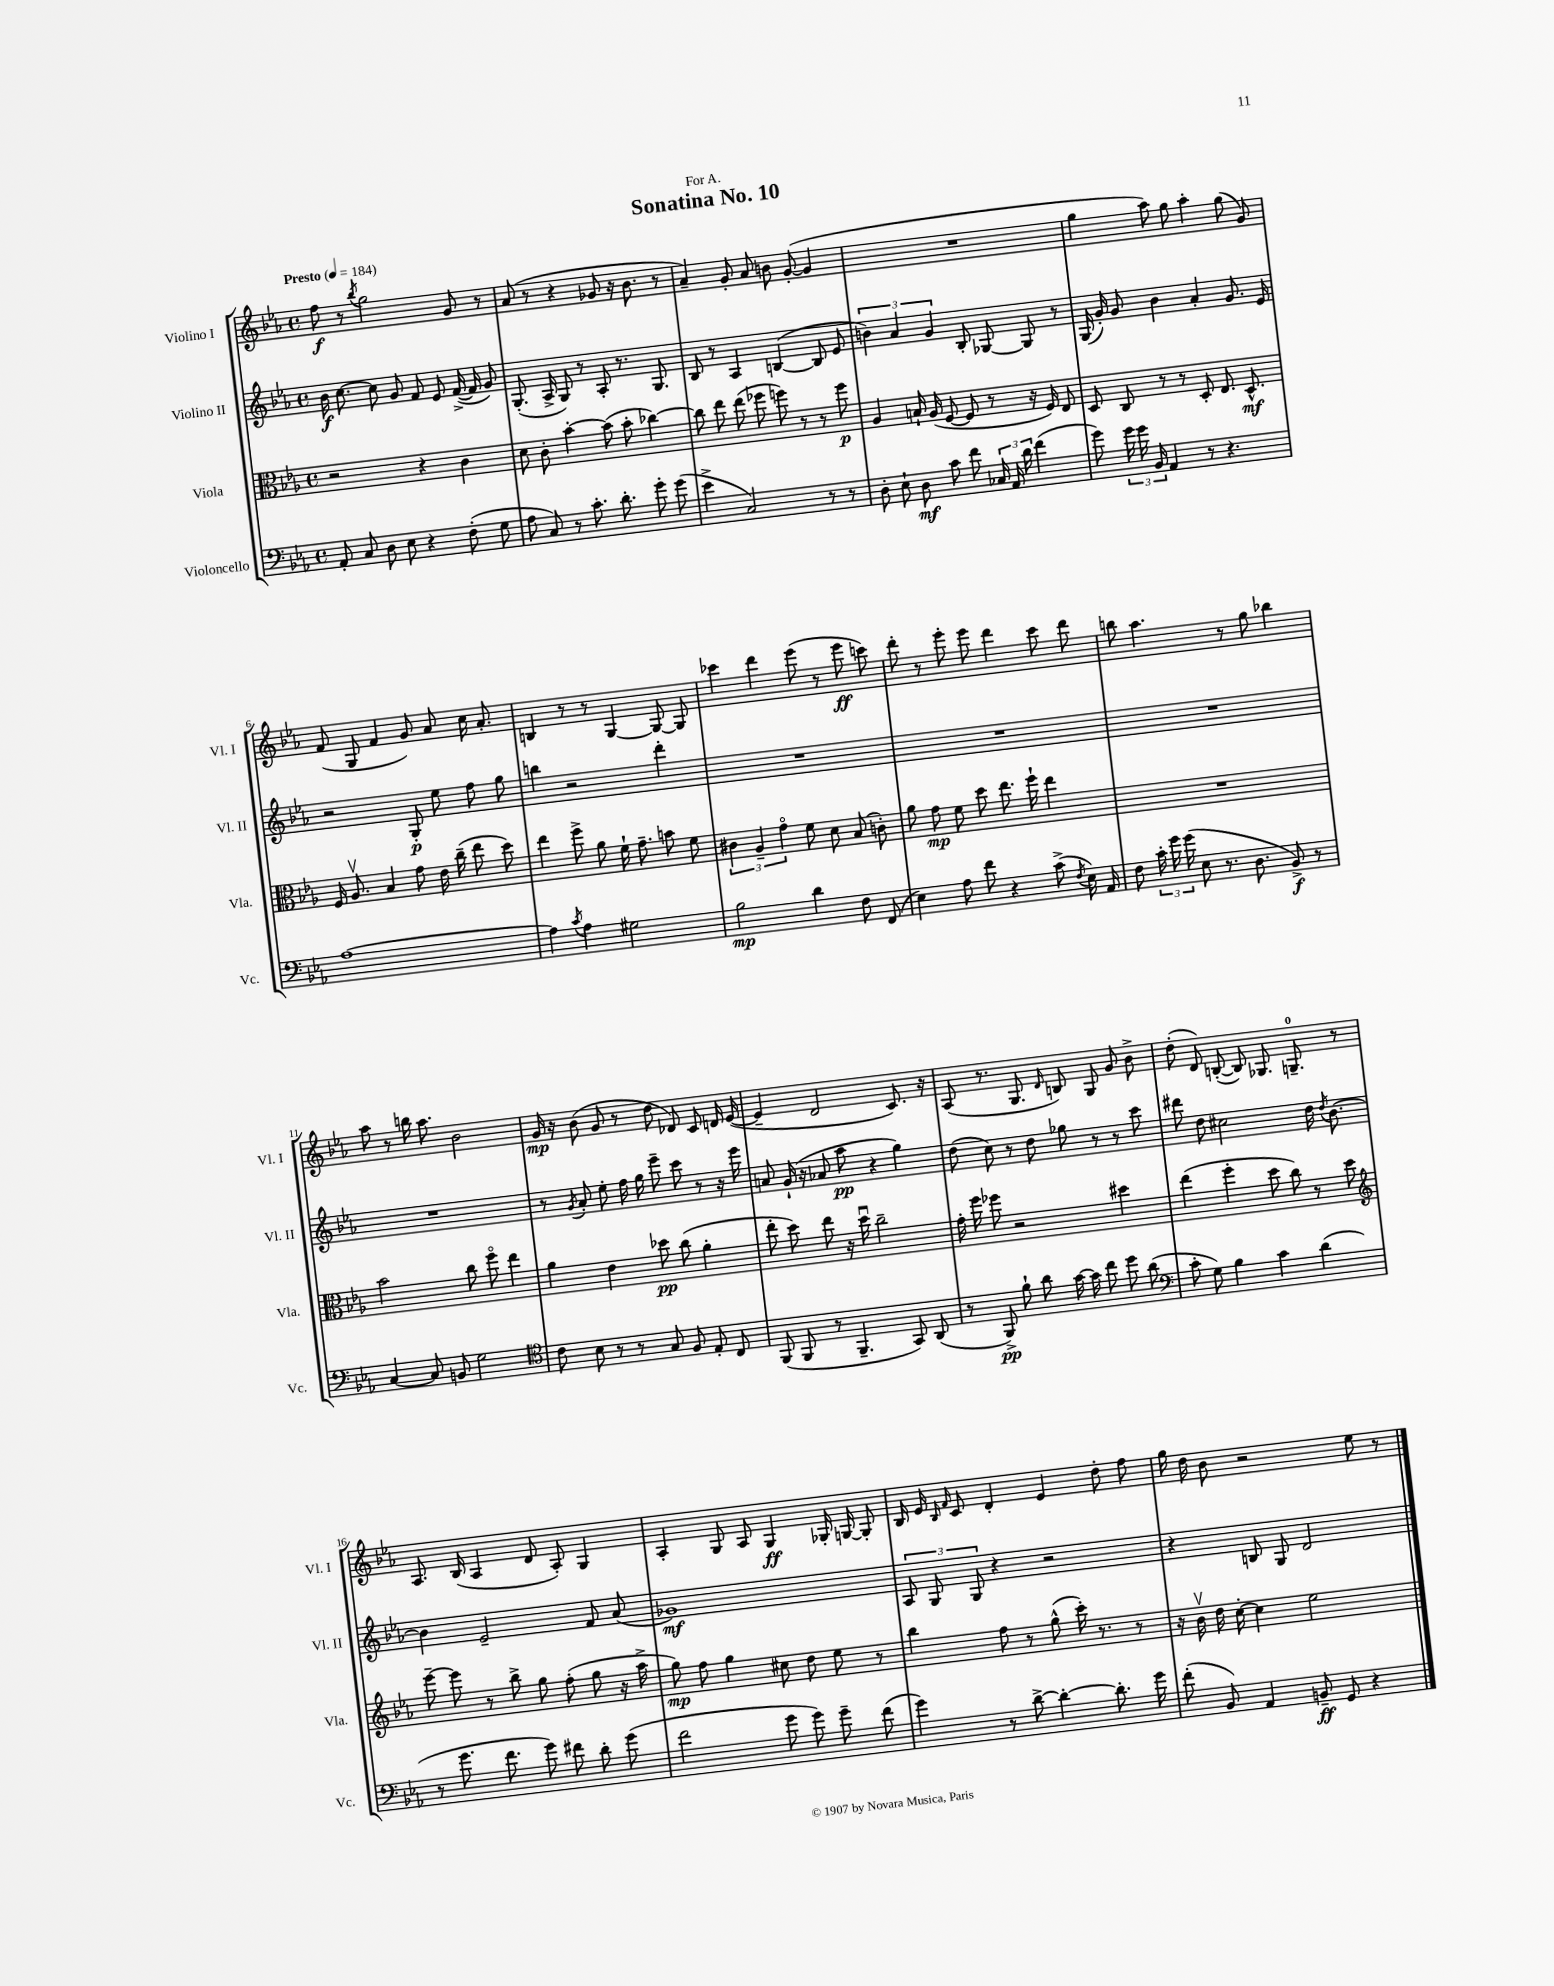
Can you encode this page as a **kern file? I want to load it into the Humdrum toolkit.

**kern	**kern	**kern	**kern
*staff4	*staff3	*staff2	*staff1
*clefF4	*clefC3	*clefG2	*clefG2
*k[b-e-a-]	*k[b-e-a-]	*k[b-e-a-]	*k[b-e-a-]
*M4/4	*M4/4	*M4/4	*M4/4
*met(c)	*met(c)	*met(c)	*met(c)
*MM184	*MM184	*MM184	*MM184
8AA-'	2r	16b-	8ff
.	.	[8.cc	.
8C	.	.	8r
.	.	.	8qbb-
8D	.	8cc]	2gg
8E-	.	8g	.
4r	4r	8f	.
.	.	8e-	.
(8F'	4c	([16f^	8g
.	.	16f]	.
8G	.	8g)	8r
=	=	=	=
8A-	8d	(8.G'	(8a-
8C)	8c'	.	8r
.	.	16A-^	.
8r	[4b-'	8G)	4r
8.c'	.	8r	.
.	(8b-]	8A-'	8g-
8.d'	.	.	.
.	8b-'	8.r	16r
.	.	.	8.b-
8g'	[4cc-)	.	.
.	.	8.G	.
(8g	.	.	8r
=	=	=	=
4e-^	8cc-]	8B-	4a-~)
.	8ee-	8r	.
2C)	(8ee-	4A-	8g'
.	8ff-	.	8a-
.	8ff)	([4B	8b
.	8r	.	([8g'
8r	8r	8B]	4g]
8r	8ff	8e-	.
=	=	=	=
8D'	4A-	6b)	1r
8E-`	.	.	.
.	.	6a-	.
8D	16B`	.	.
.	(16A-	.	.
.	.	6g	.
8c	[8F	.	.
8f	8F]	8B-'	.
24C-	8r	[8G-	.
24AA-	.	.	.
24d	.	.	.
(4f	16r	8G-]	.
.	16F)	.	.
.	8E-	8r	.
=	=	=	=
8g)	8D	(16G	4gg
.	.	16g')	.
24g	8C	8g	.
24g	.	.	.
24BB-	.	.	.
4AA-	8r	4b-	8aa-)
.	8r	.	8gg
8r	8D'	4a-'	4aa-'
4.r	8.E-	.	.
.	.	8.g	(8gg
.	8.D^^	.	.
.	.	.	8g)
.	.	16e-	.
=	=	=	=
[1A-	16F	2r	(8f
.	8.A-v	.	.
.	.	.	8G
.	4B-	.	4f
.	8g	8G'	8g)
.	16e-	8ee-	8a-
.	(16cc~	.	.
.	8ee-	8ff	16cc
.	.	.	8.a-'
.	8dd)	8gg	.
=	=	=	=
4A-]	4ee-	4bb	4B
8qc	.	.	.
4A-	8ff^	2r	8r
.	8a-	.	8r
2G#	16f`	.	[4G
.	8.g~	.	.
.	8b	4ddd'	8G_
.	8f	.	8G]
=	=	=	=
2B-	6c#	1r	4ccc-
.	6A-~	.	.
.	.	.	4ddd
.	6go	.	.
4d	8f	.	(8eee-
.	8d	.	8r
8F	(8B-	.	8eee-
(8FF	8c')	.	8ccc)
=	=	=	=
4E-)	8a-	1r	8ddd'
.	8g	.	8r
8A-	8f	.	8eee-'
8f	8dd	.	8eee-
4r	8.ee-	.	4ddd
.	16ff`	.	.
(8c^	4ee-	.	8ccc
8qF	.	.	.
16E-)	.	.	8ddd
16AA-	.	.	.
=	=	=	=
8F	1r	1r	8bb
24c'	.	.	4.aa-
24g	.	.	.
(24g	.	.	.
8E-	.	.	.
8.r	.	.	.
.	.	.	8r
8.D	.	.	.
.	.	.	8gg
8BB-^)	.	.	4bb-
8r	.	.	.
=	=	=	=
[4C	2b-	1r	8aa-
.	.	.	8r
8C]	.	.	16bb
.	.	.	8.aa-
8BB	.	.	.
2G	8cc	.	2b-
.	8ffo	.	.
.	4ee-	.	.
=	=	=	=
*clefC4	*	*	*
8c	4a-	8r	16g
.	.	.	16r
.	.	8qg	.
8B-	.	8a-'	(8b-
8r	4e-	8ee-'	8g
8r	.	16ff	8r
.	.	16gg	.
8G	8dd-	8eee-~	8dd
8F	(8cc	8ccc	8d-)
8E-'	4a-'	8r	8c
8C	.	16r	16d
.	.	16eee-	([16e-
=	=	=	=
(8FF	8ee-'	8a	4e-~]
8FF	8dd)	(16g`	.
.	.	16r	.
8r	8ee-	8a-	2d
4.FF~	16r	8aa-	.
.	16ddu	.	.
.	2cc~	4r	.
8GG)	.	4gg)	8.c)
(8AA-	.	.	.
.	.	.	16r
=	=	=	=
8r	16g'	(8dd	(8A-
.	16ff	.	.
8FF^)	8ff-	8cc)	8.r
8f`	2r	8r	.
.	.	.	8.G
8a-	.	8dd	.
.	.	.	16qqd
[16g	.	8gg-	8B)
16g]	.	.	.
8cc	.	8r	8G
8dd	4dd#	8r	8g
(8a-	.	8ccc	8b-^
=	=	=	=
*clefF4	*	*	*
8c'	(4ee-	8ddd#	(8dd'
8G)	.	8dd	8d)
4B-	4ff'	2cc#	([8B'
.	.	.	8B])
4c	8dd	.	8.G-
.	8cc)	.	.
.	.	.	8.G~
(4d	8r	16dd	.
.	.	8qdd	.
.	.	[8.b-	.
.	8dd	.	8r
=	=	=	=
*	*clefG2	*	*
8r	[8eee-~	4b-]	8.A-
8.g	8eee-]	.	.
.	.	.	(16B-
.	8r	2e-~	4A-
8.f	.	.	.
.	8bb-^	.	.
8g)	8gg	.	8d
8f#	(8ff'	.	8A-')
8d'	8gg	8f	4G
(8g	16r	(8a-	.
.	16aa-^	.	.
=	=	=	=
2f	8gg)	1g-)	4A-'
.	8ff	.	.
.	4gg	.	8G
.	.	.	8A-
8g	8cc#	.	4G
8g)	8dd	.	.
8g~	8ee-	.	16G-'
.	.	.	[16G
(8f	8r	.	8G']
=	=	=	=
4g)	4bb-	12A-	16B-
.	.	.	16e-
.	.	12G	.
.	.	.	16qqB-
.	.	.	16qqf
.	.	.	8c
.	.	12G	.
8r	8ff	4r	4d'
[8d^	8r	.	.
4d'_	(8gg^^	2r	4e-
.	16ccc')	.	.
.	8.r	.	.
8.d']	.	.	8dd'
.	8r	.	8ff
16g	.	.	.
=	=	=	=
(8f'	16r	4r	16gg
.	16b-v	.	16dd
8BB-)	16dd	.	8b-
.	[16cc'	.	.
4AA-	4cc]	8B	2r
.	.	8G	.
8BB~	2ee-	2d	.
8GG	.	.	.
4r	.	.	8ee-
.	.	.	8r
==	==	==	==
*-	*-	*-	*-
